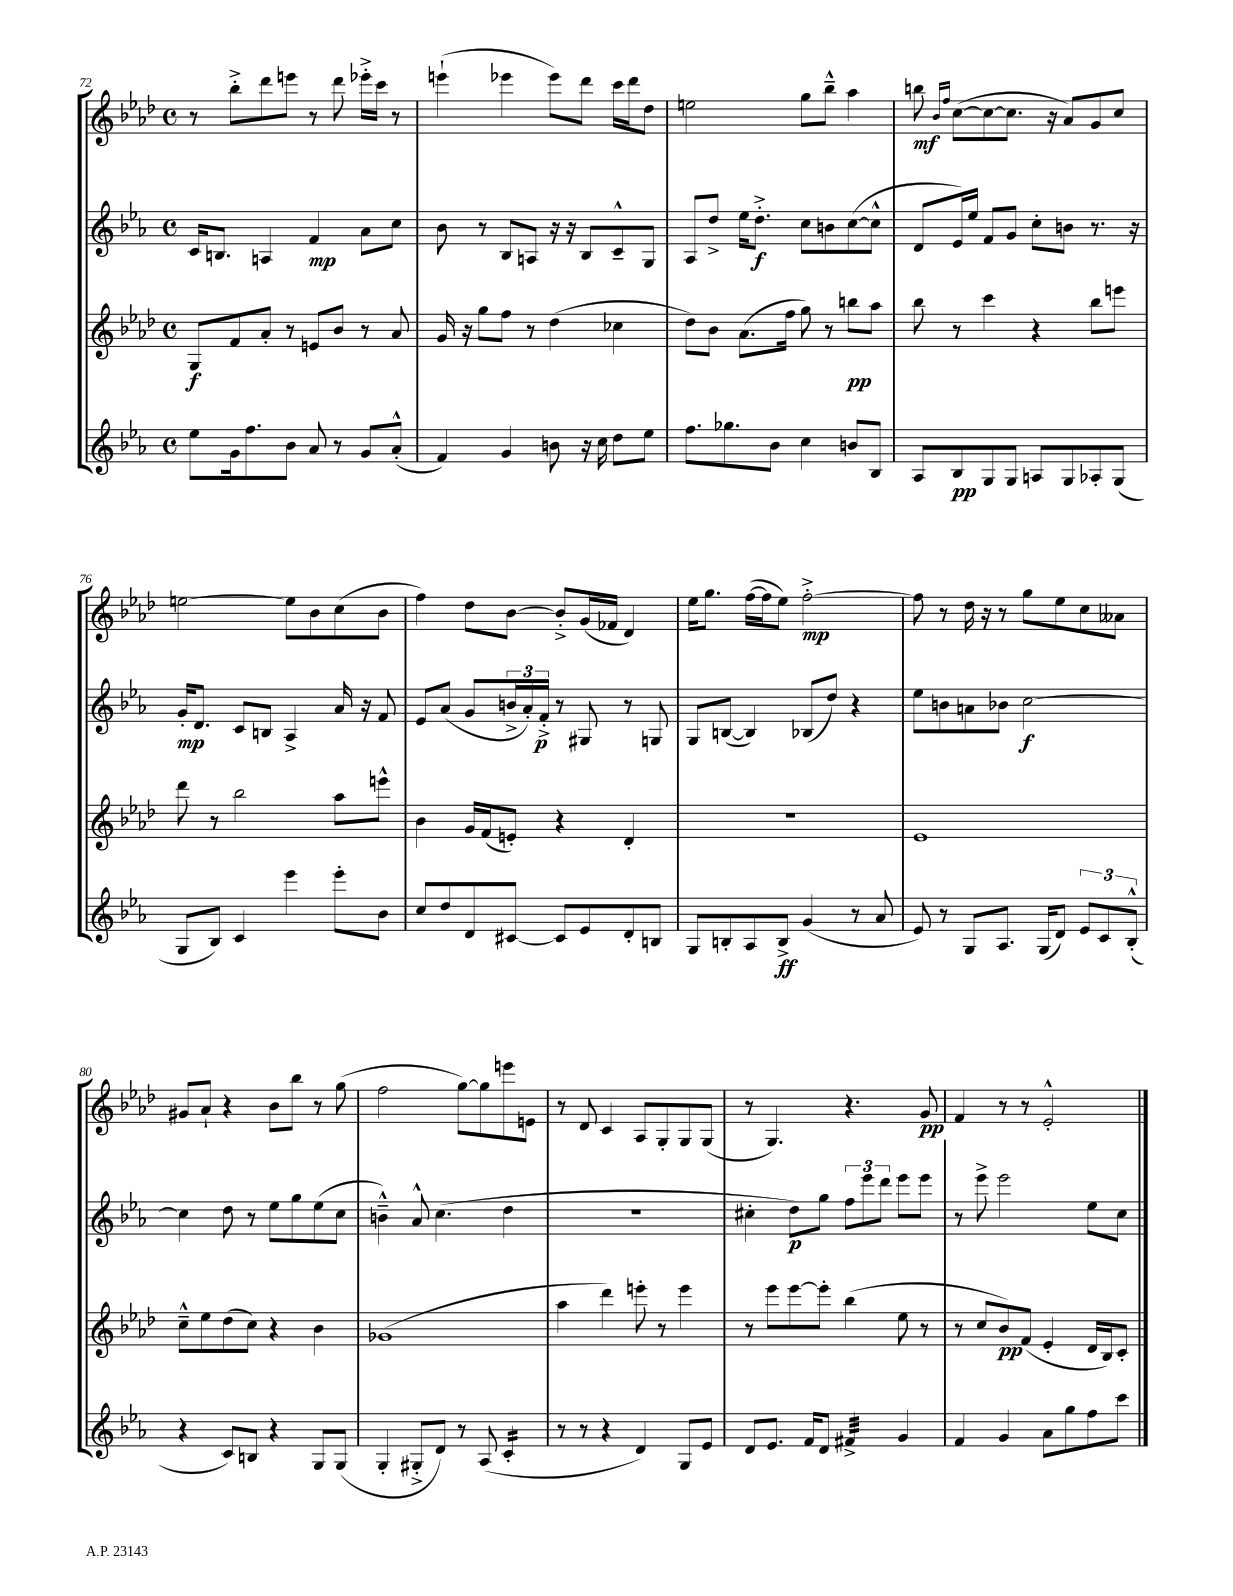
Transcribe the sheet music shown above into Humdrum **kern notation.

**kern	**kern	**kern	**kern
*staff4	*staff3	*staff2	*staff1
*clefG2	*clefG2	*clefG2	*clefG2
*k[b-e-a-]	*k[b-e-a-d-]	*k[b-e-a-]	*k[b-e-a-d-]
*M4/4	*M4/4	*M4/4	*M4/4
*met(c)	*met(c)	*met(c)	*met(c)
8ee-\L	8G/L	16c/LK	8r
.	.	8.B/J	.
16g\k	8f/	.	8bb-'^\L
8.ff\	.	.	.
.	8a-'/J	4A/	8ddd-\
8b-\J	8r	.	8eee\J
8a-/	8e/L	4f/	8r
8r	8b-/J	.	8ddd-\
8g/L	8r	8a-\L	16eee-'^\LL
.	.	.	16ccc\JJ
(8a-'^^/J	8a-/	8cc\J	8r
=	=	=	=
4f/)	16g/	8b-\	(4eee`\
.	16r	.	.
.	8gg\L	8r	.
4g/	8ff\J	8B-/L	4eee-\
.	8r	8A/J	.
8b\	(4dd-\	16r	8eee-\L)
.	.	16r	.
16r	.	8B-/L	8ddd-\J
16cc\	.	.	.
8dd\L	4cc-\	8c~^^/	16ccc\LL
.	.	.	16ddd-\J
8ee-\J	.	8G/J	8dd-\J
=	=	=	=
8.ff\L	8dd-\L)	8A-/L	2ee\
.	8b-\J	8dd^/J	.
8.gg-\	.	.	.
.	(8.a-\L	16ee-\LK	.
.	.	8.dd'^\J	.
8b-\J	.	.	.
.	16ff\Jk	.	.
4cc\	8gg\)	8cc\L	8gg\L
.	8r	8b\	8bb-~^^\J
8b/L	8bb\L	([8cc\	4aa-\
8B-/J	8aa-\J	8cc^^\]J	.
=	=	=	=
8A-/L	8bb-\	8d/L	8bb\
.	.	.	16qqb-/LL
.	.	.	16qqff/JJ
8B-/	8r	16e-/L)	([8cc\L
.	.	16ee-/JJ	.
8G/	4ccc\	8f/L	8cc\_
8G/J	.	8g/J	8.cc\]J
8A/L	4r	8cc'\L	.
.	.	.	16r
8G/	.	8b\J	8a-/L)
8A-'/	8bb-\L	8.r	8g/
(8G/J	8eee\J	.	8cc/J
.	.	16r	.
=	=	=	=
8G/L	8ddd-\	16g'/LK	[2ee\
.	.	8.d/J	.
8B-/J)	8r	.	.
4c/	2bb-\	8c/L	.
.	.	8B/J	.
4eee-\	.	4A-^/	8ee\]L
.	.	.	8b-\
8eee-'\L	8aa-\L	16a-/	(8cc\
.	.	16r	.
8b-\J	8eee^^\J	8f/	8b-\J
=	=	=	=
8cc/L	4b-\	8e-/L	4ff\)
8dd/	.	(8a-/J	.
8d/	16g/LL	8g/L	8dd-\L
.	(16f/J	.	.
[8c#/J	8e'/J)	24b^/L	[8b-\J
.	.	24a-'/)	.
.	.	24f'^/JJ	.
8c#/]L	4r	8r	8b-'^/]L
8e-/	.	8G#/	(16g/L
.	.	.	16f-/JJ
8d'/	4d-'/	8r	4d-/)
8B/J	.	8G/	.
=	=	=	=
8G/L	1r	8G/L	16ee-\LK
.	.	.	8.gg\J
8B'/	.	([8B/J	.
8A-/	.	4B/])	([16ff\LL
.	.	.	16ff\]J
8B^/J	.	.	8ee-\J)
(4g/	.	(8B-/L	[2ff'^\
.	.	8dd/J)	.
8r	.	4r	.
8a-/	.	.	.
=	=	=	=
8e-/)	1e-	8ee-\L	8ff\]
8r	.	8b\	8r
8G/L	.	8a\	16dd-\
.	.	.	16r
8.A-/J	.	8b-\J	8r
.	.	[2cc\	8gg\L
(16G/LK	.	.	.
8d/J)	.	.	8ee-\
12e-/L	.	.	8cc\
12c/	.	.	.
.	.	.	8a--\J
(12B-'^^/J	.	.	.
=	=	=	=
4r	8cc~^^\L	4cc\]	8g#/L
.	8ee-\	.	8a-`/J
8c/L)	(8dd-\	8dd\	4r
8B/J	8cc\J)	8r	.
4r	4r	8ee-\L	8b-\L
.	.	8gg\	8bb-\J
8G/L	4b-\	(8ee-\	8r
(8G/J	.	8cc\J	(8gg\
=	=	=	=
4G'/	(1g-	4b~^^\)	2ff\
8G#'^/L	.	8a-^^/	.
8d/J)	.	(4.cc\	.
8r	.	.	[8gg\L)
(8A-/	.	.	8gg\]
4c'/	.	4dd\	8eee\
.	.	.	8e\J
=	=	=	=
8r	4aa-\	1r	8r
8r	.	.	8d-/
4r	4ddd-\)	.	4c/
4d/)	8eee'\	.	8A-/L
.	8r	.	8G'/
8G/L	4eee\	.	8G/
8e-/J	.	.	(8G/J
=	=	=	=
8d/L	8r	4cc#'\	8r
8.e-/J	8eee-\L	.	4.G/)
.	[8eee-\	8dd\L)	.
16f/LK	.	.	.
8d/J	8eee-'\]J	8gg\J	.
4f#^/	(4bb-\	12ff\L	4.r
.	.	12eee-\	.
.	.	12ddd\J	.
4g/	8ee-\	8eee-\L	.
.	8r	8eee-\J	8g/
=	=	=	=
4f/	8r	8r	4f/
.	8cc/L	8eee-^\	.
4g/	8b-/)	2eee-\	8r
.	(8f/J	.	8r
8a-\L	4e-'/	.	2e-'^^/
8gg\	.	.	.
8ff\	16d-/LL	8ee-\L	.
.	16B-/J)	.	.
8ccc\J	8c'/J	8cc\J	.
==	==	==	==
*-	*-	*-	*-
